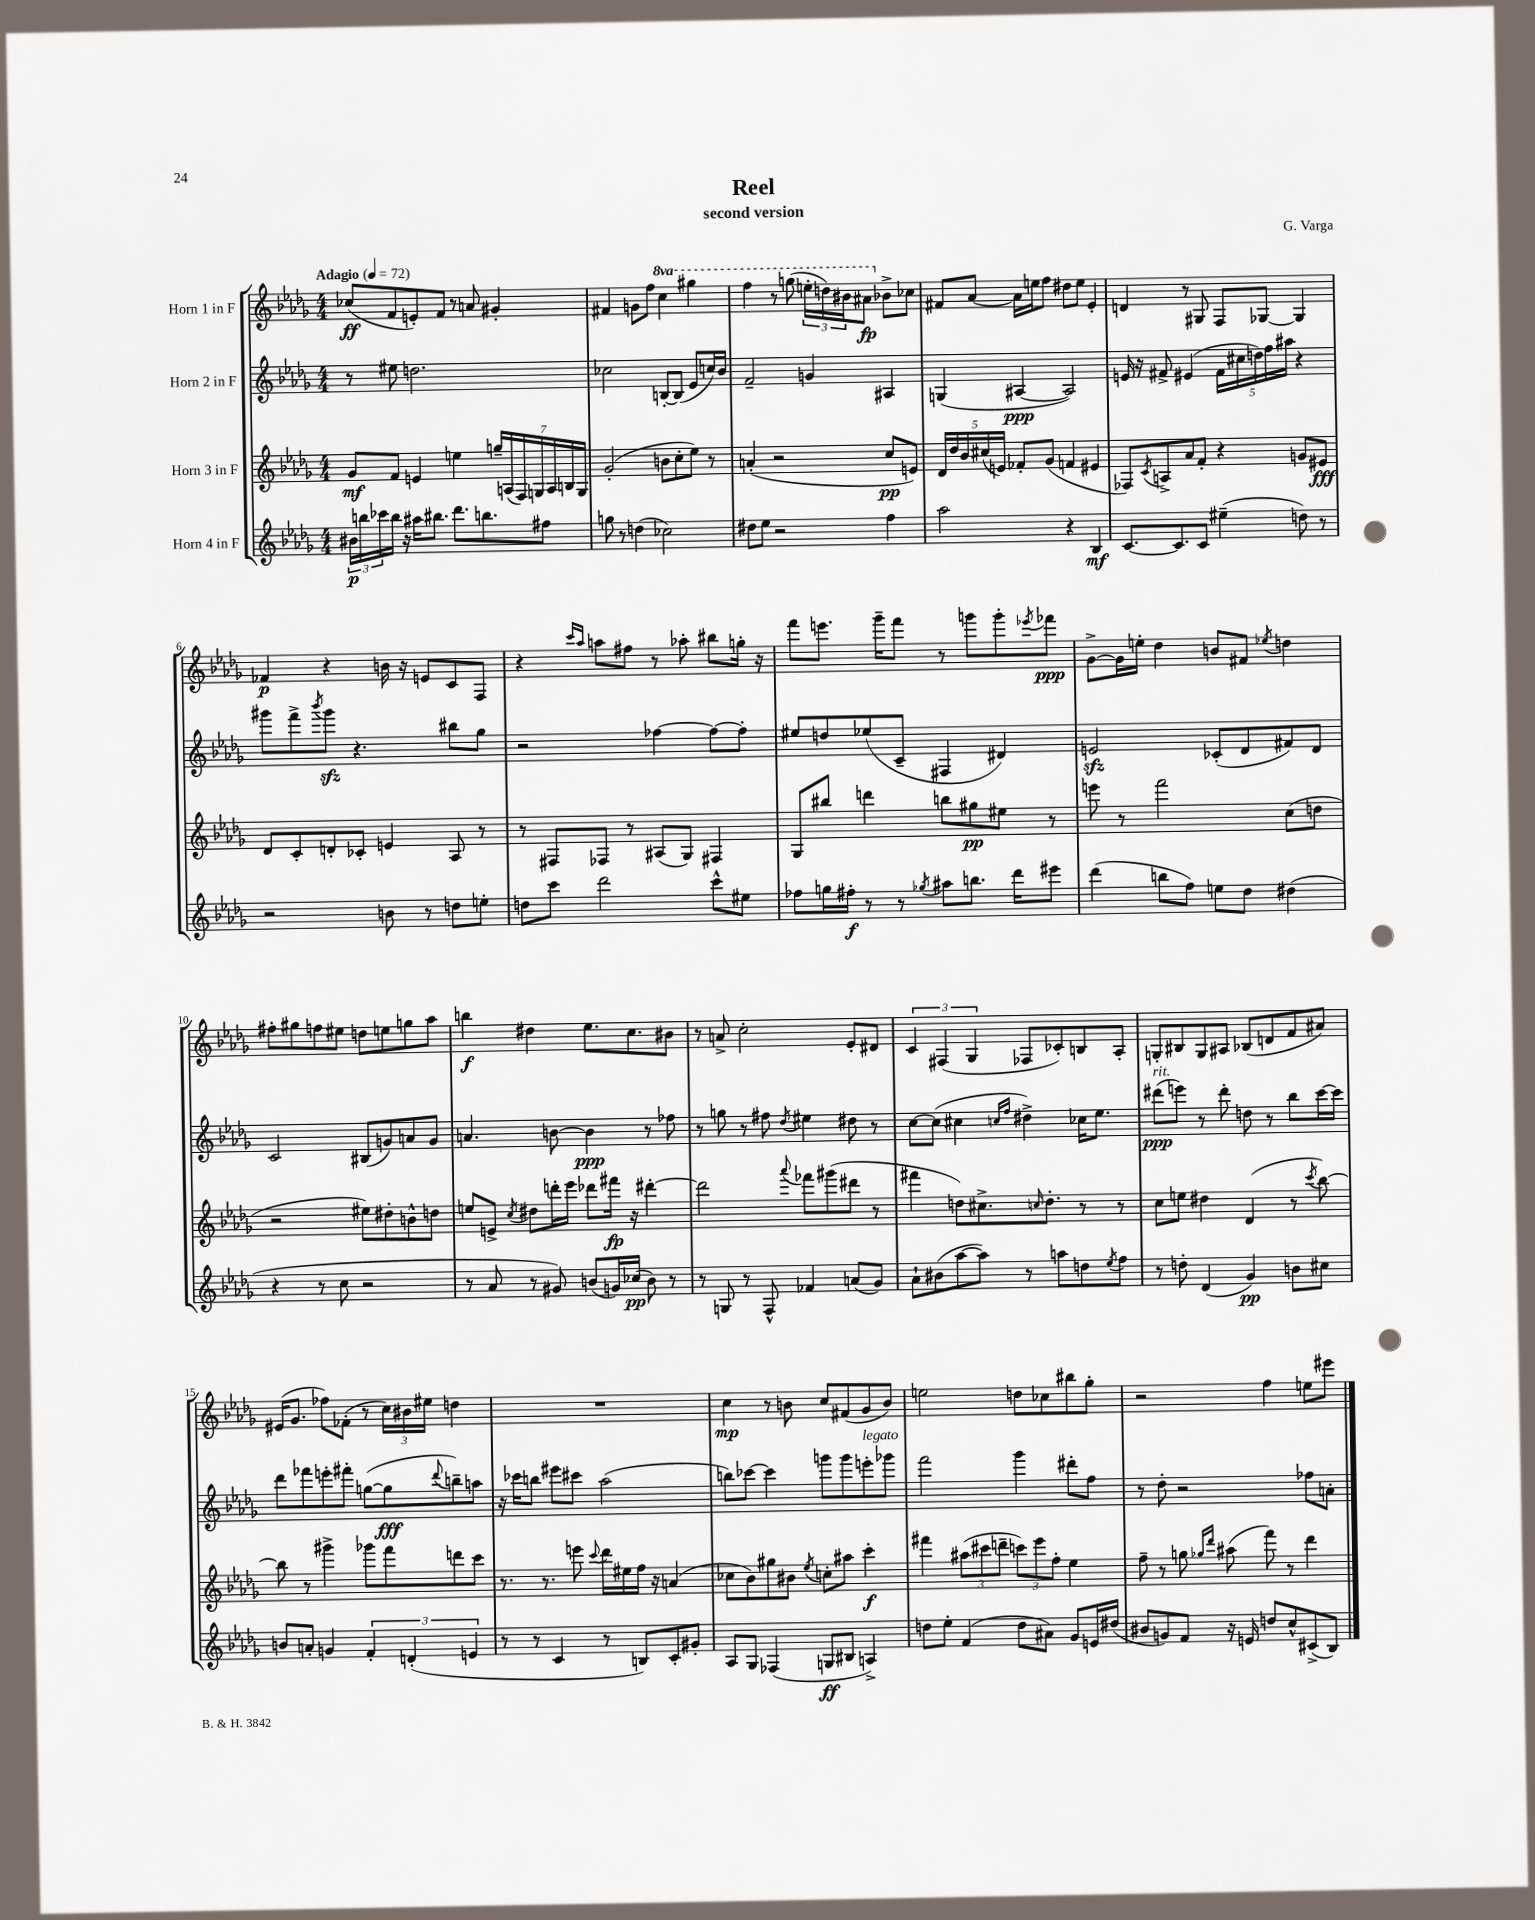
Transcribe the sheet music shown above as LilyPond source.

\header { title = "Reel" composer = "G. Varga" subtitle = "second version" }
<<
\new StaffGroup <<
\new Staff = "s0" \with { instrumentName = "Horn 1 in F" } {
    \clef treble \key des \major \numericTimeSignature \time 4/4 \set Staff.ottavationMarkups = #ottavation-simple-ordinals \tempo "Adagio" 4 = 72
    ces''8\ff( f'8 e'8-.) f'8 r8 a'8 gis'4-. |
    fis'4 g'8 f''8 \ottava #1 c'''4 gis'''4 |
    f'''4 r8 g'''8( \tuplet 3/2 { e'''16-. d'''16) bis''16 } ais''8\fp \ottava #0 bes'!8-> ces''8 |
    fis'8 aes'8~ aes'16 e''16 f''8 dis''8 e''8 ees'4-. |
    d'4 r8 gis8 f8 ges8~ ges4 |
    fes'4\p r4 b'16 r16 e'8 c'8 f8 |
    r4 \grace { c'''16 aes''16 } a''8 fis''8 r8 aes''8-. bis''8 g''16-. r16 |
    f'''8 e'''8. ges'''16-- f'''8 r8 g'''8 g'''8-. \acciaccatura { ees'''8 } fes'''8\ppp |
    ges'8~-> ges'16 e''16-. des''4 b'8 fis'8 \acciaccatura { ees''8 } d''4 |
    fis''8-. gis''8 f''8 eis''8 d''8 e''8 g''8 aes''8 |
    b''4\f dis''4 ees''8. c''8. bis'8 |
    r8 a'8-> c''2-. ees'8-. dis'8 |
    \tuplet 3/2 { c'4 fis4( ges4 } fes8 ces'8-.) b8 aes8-. |
    g8-. bis8 g8 ais8 bes8( d'8 f'8 ais'8) |
    eis'16( ges'8. fes''8) fes'8-.( r8 \tuplet 3/2 { c''16) bis'16 eis''16 } d''4 |
    R1 |
    c''4\mp r8 b'8 c''8 fis'8( ges'8 b'8) |
    e''2 d''8 ces''8 bis''8 ges''8-. |
    r2 f''4 e''8 eis'''8 \bar "|." |
}
\new Staff = "s1" \with { instrumentName = "Horn 2 in F" } {
    \clef treble \key des \major \numericTimeSignature \time 4/4
    r8 eis''8 d''2. |
    ces''2 b8~-. b8( ees'8 c''16) bes'16 |
    f'2-- g'4 ais4 |
    g4( ais4~\ppp ais2) |
    e'16 r16 fis'8-> eis'4( \tuplet 5/4 { fis'16 cis''16 d''16) f''16 ais''16 } r4 |
    gis'''8 f'''8-> \acciaccatura { bes'''8 } gis'''8\sfz r4. bis''8 ges''8 |
    r2 fes''4~ fes''8~ fes''8-. |
    eis''8 d''8 ees''8( c'8-- fis4 dis'4) |
    e'2\sfz ces'8-.( des'8 fis'8) des'8 |
    c'2 bis8( g'8) a'8 g'8 |
    a'4. b'8~ b'4\ppp r8 fes''8 |
    r8 g''8 r8 fis''8 \acciaccatura { des''8 } eis''4 dis''8 r8 |
    c''8~ c''8( cis''4 \grace { c''16 f''16 } dis''4->) ces''16 ees''8. |
    dis'''8\ppp^\markup { \italic "rit." }( e'''8) r8 dis'''8-. d''8 r8 bes''8 c'''16~ c'''16 |
    des'''8 fes'''8 e'''8-. fis'''8-. g''8~( g''8\fff \appoggiatura { des'''8 } b''8--) a''8 |
    r16 ces'''16 b''8 eis'''8 cis'''8 aes''2( |
    b''8) ces'''8~ ces'''4 g'''8 g'''8 e'''8-.^\markup { \italic "legato" } ges'''8 |
    f'''2 ges'''4 dis'''8-. f''8 |
    r8 des''8-. r2 fes''8 a'8-. \bar "|." |
}
\new Staff = "s2" \with { instrumentName = "Horn 3 in F" } {
    \clef treble \key des \major \numericTimeSignature \time 4/4
    ges'8\mf f'8 e'4 e''4 \tuplet 7/4 { g''16-- a16( f16) g16 a16 b16 g16 } |
    ges'2-.( b'8 c''8-. ees''8) r8 |
    a'4-.( r2 c''8\pp e'8) |
    \tuplet 5/4 { des'16 des''16 bes'16 cis''16( e'16) } fes'8-. ges'8( f'4 eis'4 |
    fes8) \acciaccatura { c'8 } a8-> aes'8 f'8-. r4 g'8 eis'8\fff |
    des'8 c'8-. d'8-. ces'8-. e'4 aes8 r8 |
    r8 fis8 fes8 r8 ais8( ges8) fis4 |
    ges8 bis''8 d'''4 b''8 gis''8\pp eis''8 r8 |
    e'''8 r8 f'''2 c''8( d''8 |
    r2 eis''8) dis''8-. b'8-^ d''8 |
    e''8 e'8-> \acciaccatura { c''8 } dis''8 d'''16-. ees'''16 des'''8 fis'''16\fp r16 dis'''4~-. |
    dis'''2 \appoggiatura { aes'''8 } fes'''8 gis'''8( dis'''8 r8 |
    fis'''4 d''8) cis''8.-> \grace { c''16 } d''8.-. r8 r8 |
    c''8 e''8 dis''4 des'4( r8 \acciaccatura { c'''8 } bes''8~) |
    bes''8 r8 gis'''4-> ges'''8 f'''8 d'''8 c'''8 |
    r8. r8. e'''8 \appoggiatura { c'''8 } des'''16 eis''16 f''16 r16 a'4( |
    ces''8 bes'8) gis''8 bis'8 \acciaccatura { ees''8 } c''8-. ais''8 c'''4-.\f |
    fis'''4 \tuplet 3/2 { ais''8( cis'''8 d'''8-- } \tuplet 3/2 { c'''8) ees'''8 f''8-. } ees''4 |
    f''8-- r8 g''8 \grace { ges''16 des'''16 } ais''8( f'''8) r8 des'''4 \bar "|." |
}
\new Staff = "s3" \with { instrumentName = "Horn 4 in F" } {
    \clef treble \key des \major \numericTimeSignature \time 4/4
    \tuplet 3/2 { bis'16\p b''16 ces'''16 } b''16 r16 ais''16 bis''8. des'''8. b''8. fis''8 |
    g''8 r8 d''4( ces''2) |
    dis''8 ees''8 r2 f''4 |
    aes''2 r4 bes4\mf |
    c'8.~ c'8. c'8 eis''4--( d''8) r8 |
    r2 b'8 r8 d''8 e''8-. |
    d''8 c'''8 des'''2 c'''8-^ eis''8 |
    fes''8 g''16 fis''16-.\f r8 r8 \acciaccatura { ges''8 } ais''8 b''8. des'''16 eis'''8 |
    des'''4( b''8 f''8) e''8 des''8 dis''4( |
    r4 r8 c''8 r2 |
    r8 aes'8 r8 gis'8) b'8( g'16) ces''16\pp( b'8) r8 |
    r8 g8 r8 f8-^ fes'4 a'8( ges'8) |
    aes'8-! bis'8( aes''8~ aes''8) r8 a''8 d''8 \acciaccatura { ees''8 } f''8 |
    r8 d''8-. des'4( ges'4\pp) b'8 cis''8 |
    b'8 a'8-. g'4 \tuplet 3/2 { f'4-. d'4-.( e'4 } |
    r8 r8 c'4 r8 b8) c'8-. gis'8-. |
    aes8 ges8 fes4( g8\ff bis8 a4->) |
    d''8 ees''8-. f'4( d''8 ais'8) ges'8 e'16 dis''16( |
    bis'8 g'8) f'8 r16 e'16 d''8 c''8-^ cis'8->( bes8) \bar "|." |
}
>>
>>
